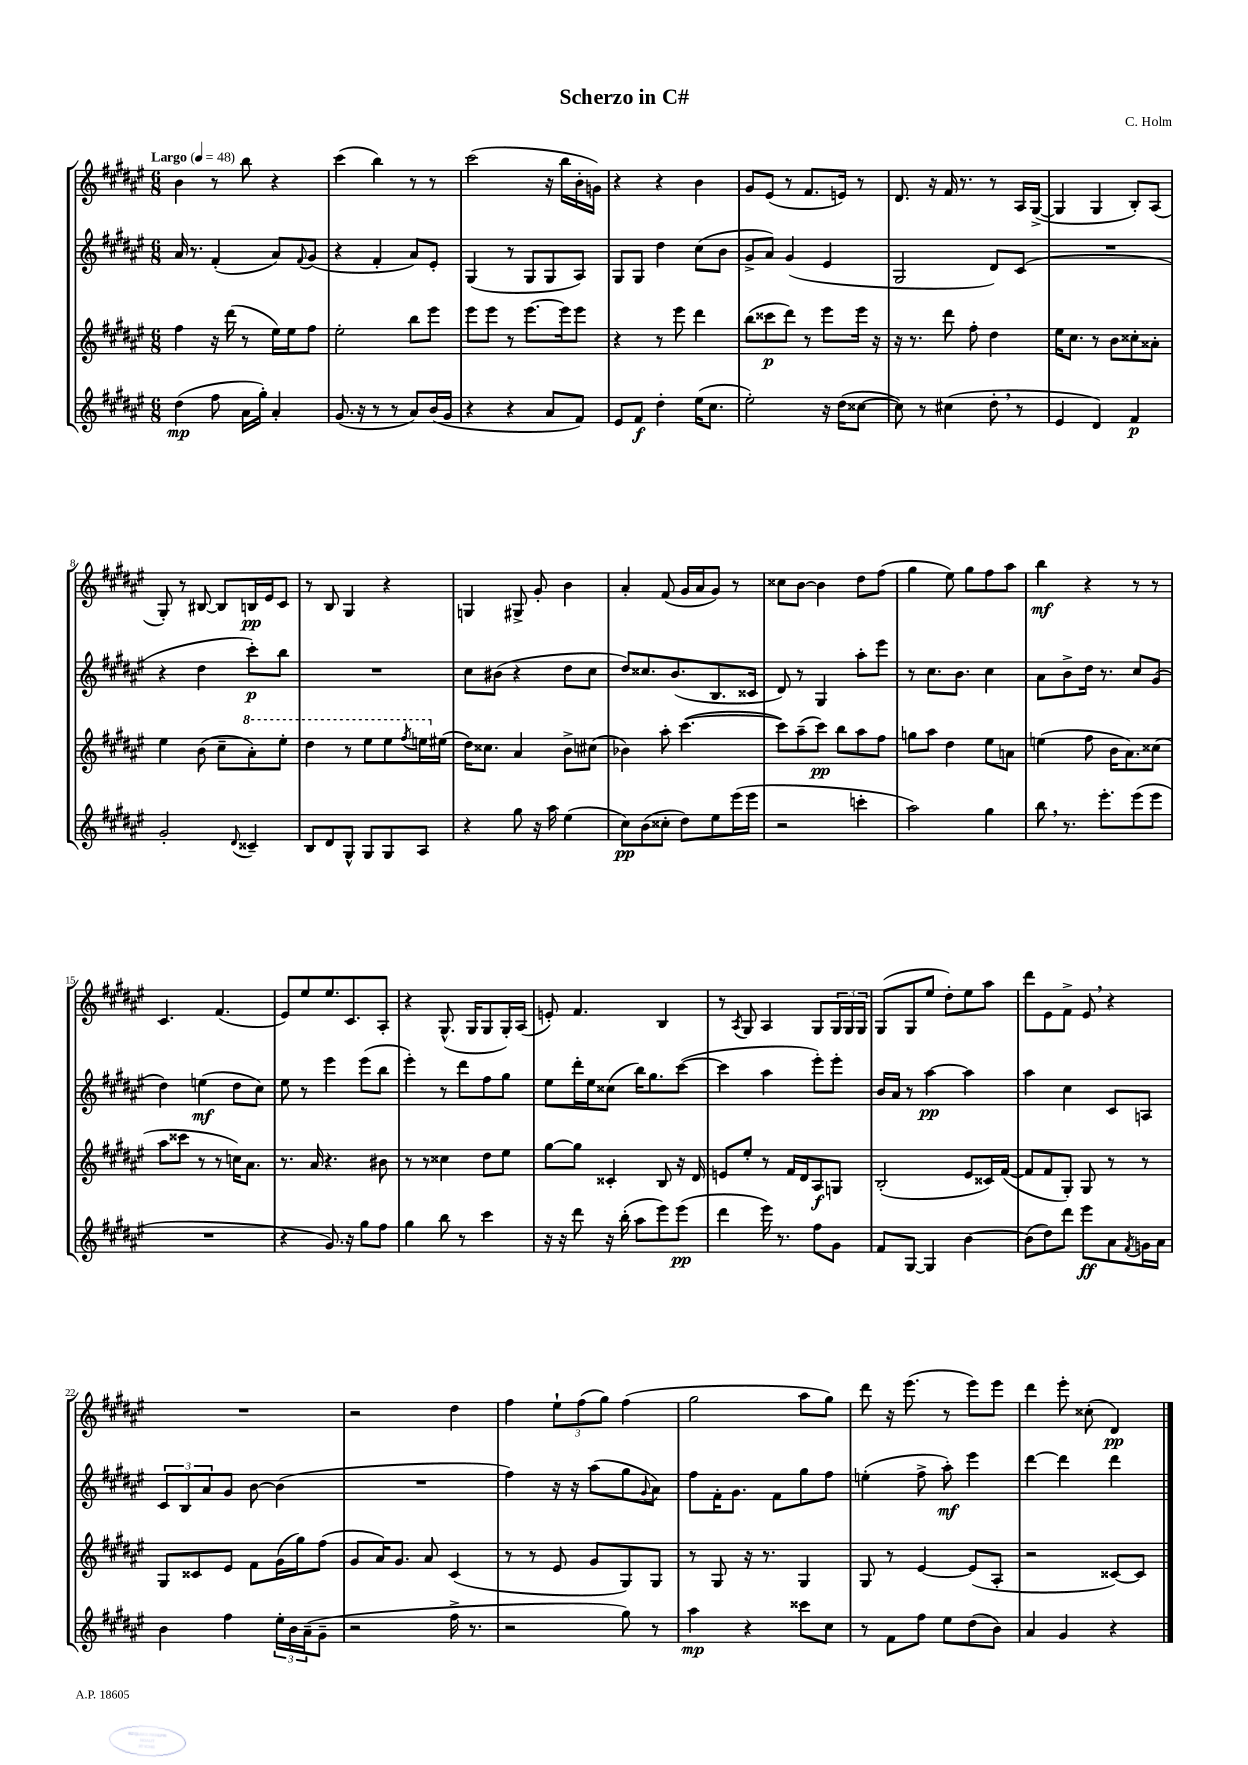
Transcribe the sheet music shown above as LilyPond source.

\header { title = "Scherzo in C#" composer = "C. Holm" }
<<
\new StaffGroup <<
\new Staff = "s0" {
    \clef treble \key fis \major \numericTimeSignature \time 6/8 \tempo "Largo" 4 = 48
    b'4 r8 b''8 r4 |
    cis'''4( b''4) r8 r8 |
    cis'''2( r16 b''16 b'16-. g'16) |
    r4 r4 b'4 |
    gis'8 eis'8( r8 fis'8. e'16) r8 |
    dis'8. r16 fis'16 r8. r8 ais16 gis16~->( |
    gis4 gis4 b8-.) ais8( |
    gis8-.) r8 bis8~ bis8 b16\pp eis'16 cis'8 |
    r8 b8 gis4 r4 |
    g4 gis8-> gis'8-. b'4 |
    ais'4-. fis'8( gis'16 ais'16 gis'8) r8 |
    cisis''8 b'8~ b'4 dis''8 fis''8( |
    gis''4 eis''8) gis''8 fis''8 ais''8 |
    b''4\mf r4 r8 r8 |
    cis'4. fis'4.( |
    eis'8) eis''8 eis''8. cis'8. ais8-. |
    r4 gis8.-^( gis16 gis8 gis16-.) ais16( |
    e'8-.) fis'4. b4 |
    r8 \acciaccatura { ais8 } gis8 ais4 gis8 \tuplet 3/2 { gis16 gis16 gis16 } |
    gis8( gis8 eis''8 dis''8-.) eis''8 ais''8 |
    dis'''8 eis'8 fis'8-> eis'8 \breathe r4 |
    R2. |
    r2 dis''4 |
    fis''4 \tuplet 3/2 { eis''8-! fis''8( gis''8) } fis''4( |
    gis''2 ais''8 gis''8) |
    dis'''8 r16 eis'''8.( r8 eis'''8) eis'''8 |
    dis'''4 eis'''8-. cisis''8-.( dis'4\pp) \bar "|." |
}
\new Staff = "s1" {
    \clef treble \key fis \major \numericTimeSignature \time 6/8
    ais'16 r8. fis'4-.( ais'8) \appoggiatura { fis'8 } gis'8( |
    r4 fis'4-. ais'8) eis'8-. |
    gis4( r8 gis8 gis8 ais8) |
    gis8 gis8 dis''4 cis''8( b'8 |
    gis'8-> ais'8) gis'4( eis'4 |
    gis2 dis'8) cis'8( |
    R2. |
    r4 dis''4 cis'''8-.\p) b''8 |
    R2. |
    cis''8 bis'8( r4 dis''8 cis''8 |
    dis''8) cisis''8. b'8.( b8. cisis'16 |
    dis'8) r8 gis4 ais''8-. eis'''8 |
    r8 cis''8. b'8. cis''4 |
    ais'8 b'8-> dis''16 r8. cis''8 gis'8( |
    dis''4) e''4\mf( dis''8 cis''8) |
    eis''8 r8 eis'''4 eis'''8( b''8 |
    eis'''4-.) r8 dis'''8 fis''8 gis''8 |
    eis''8 dis'''16-. eis''16 cisis''8( b''16) gis''8. cis'''8~( |
    cis'''4 ais''4 eis'''8-.) eis'''8-. |
    b'16 ais'16 r8 ais''4~\pp ais''4 |
    ais''4 cis''4 cis'8 a8 |
    \tuplet 3/2 { cis'8 b8 ais'8 } gis'8 b'8~ b'4( |
    R2. |
    fis''4) r16 r16 ais''8( gis''8 \appoggiatura { gis'8 } ais'8) |
    fis''8 fis'16-. gis'8. fis'8 gis''8 fis''8 |
    e''4-.( fis''8-> ais''8-.\mf) eis'''4 |
    dis'''4~ dis'''4 dis'''4 \bar "|." |
}
\new Staff = "s2" {
    \clef treble \key fis \major \numericTimeSignature \time 6/8
    fis''4 r16 dis'''16( r8 eis''16) eis''16 fis''8 |
    eis''2-. b''8 eis'''8 |
    eis'''8 eis'''8 r8 eis'''8.~ eis'''16 eis'''8 |
    r4 r8 eis'''8 dis'''4 |
    b''8( cisis'''8\p dis'''8) r8 eis'''8 eis'''16 r16 |
    r16 r8. dis'''8 fis''8-. dis''4 |
    eis''16 cis''8. r8 b'8 cisis''8-. aisis'8-. |
    eis''4 b'8( cis''8-- \ottava #1 ais''8-.) eis'''8-. |
    dis'''4 r8 eis'''8 eis'''8 \acciaccatura { fis'''8 } e'''16 \ottava #0 eis''!16( |
    dis''16) cisis''8. ais'4 b'8-> cis''8( |
    bes'4) ais''8-. cis'''4.~( |
    cis'''8) ais''8--( cis'''8\pp) b''8 ais''8 fis''8 |
    g''8 ais''8 dis''4 eis''8 a'8 |
    e''4( fis''8 b'16 ais'8.) cisis''8( |
    ais''8 cisis'''8 r8 r8 c''16) ais'8. |
    r8. ais'16 r4. bis'8 |
    r8 r8 cisis''4 dis''8 eis''8 |
    gis''8~ gis''8 cisis'4-. b8 r16 dis'16 |
    e'8 eis''8-. r8 fis'16 dis'16 ais8\f g8 |
    b2-.( eis'8 cisis'16) fis'16~( |
    fis'8 fis'8 gis8-.) gis8 r8 r8 |
    gis8 cisis'8 eis'8 fis'8 gis'16( gis''16) fis''8( |
    gis'8 ais'16) gis'8. ais'8 cis'4( |
    r8 r8 eis'8 gis'8 gis8) gis8 |
    r8 gis8 r16 r8. gis4 |
    gis8 r8 eis'4~ eis'8( ais8-. |
    r2 cisis'8~) cisis'8 \bar "|." |
}
\new Staff = "s3" {
    \clef treble \key fis \major \numericTimeSignature \time 6/8
    dis''4\mp( fis''8 ais'16 gis''16-.) ais'4-. |
    gis'8.( r16 r8 r8 ais'8) b'16( gis'16 |
    r4 r4 ais'8 fis'8) |
    eis'8 fis'8\f dis''4-. eis''16( cis''8. |
    eis''2-.) r16 dis''16( cisis''8~ |
    cisis''8) r8 cis''4( dis''8-. \breathe r8 |
    eis'4 dis'4) fis'4\p |
    gis'2-. \appoggiatura { dis'8 } cisis'4-- |
    b8 dis'8 gis8-^ gis8 gis8 ais8 |
    r4 gis''8 r16 ais''16 eis''4( |
    cis''8\pp) b'8( cisis''8-. dis''8) eis''8 eis'''16( eis'''16 |
    r2 c'''4-. |
    ais''2) gis''4 |
    b''8 \breathe r8. eis'''8.-. eis'''8( eis'''8 |
    R2. |
    r4 gis'8.) r16 gis''8 fis''8 |
    gis''4 b''8 r8 cis'''4 |
    r16 r16 dis'''8 r16 b''16-.( ais''8 eis'''8) eis'''8\pp( |
    dis'''4 eis'''16) r8. fis''8 gis'8 |
    fis'8 gis8~ gis4 b'4~ |
    b'8( dis''8) dis'''8 eis'''8\ff ais'8 \acciaccatura { fis'8 } g'16 ais'16 |
    b'4 fis''4 \tuplet 3/2 { eis''16-. b'16 ais'16--( } gis'8-- |
    r2 fis''16-> r8. |
    r2 gis''8) r8 |
    ais''4\mp r4 cisis'''8 cis''8 |
    r8 fis'8 fis''8 eis''8 dis''8( b'8) |
    ais'4 gis'4 r4 \bar "|." |
}
>>
>>
